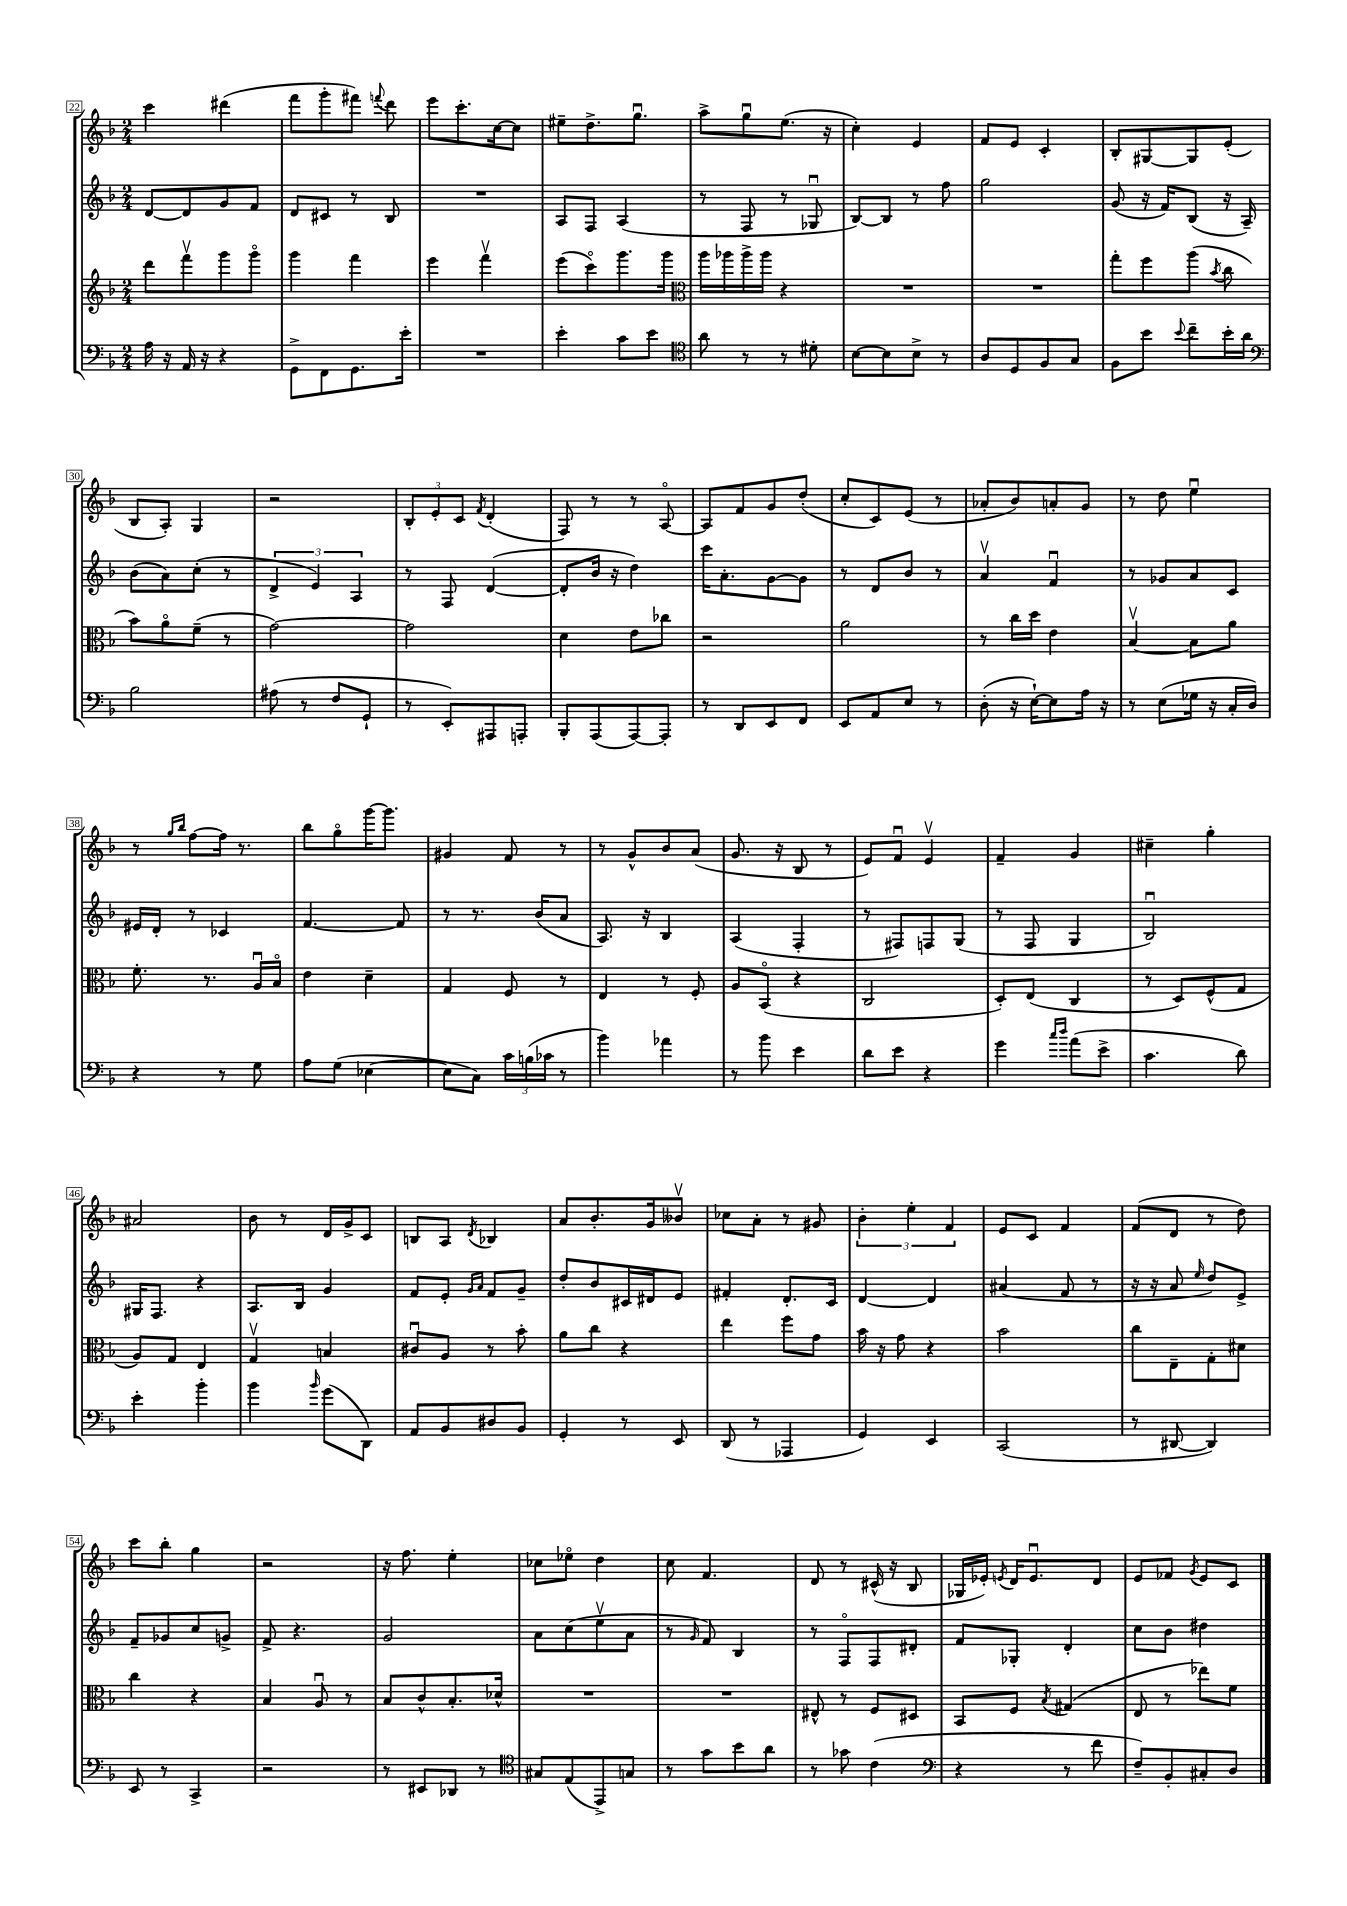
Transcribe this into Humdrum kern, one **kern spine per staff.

**kern	**kern	**kern	**kern
*part4	*part3	*part2	*part1
*staff4	*staff3	*staff2	*staff1
*clefF4	*clefG2	*clefG2	*clefG2
*k[b-]	*k[b-]	*k[b-]	*k[b-]
*M2/4	*M2/4	*M2/4	*M2/4
=22	=22	=22	=22
16A\	8ddd\L	[8d/L	4ccc\
16r	.	.	.
16AA/	8fffv\	8d/]	.
16r	.	.	.
4r	8ggg\	8g/	(4ddd#X\
.	8ggg\J	8f/J	.
=23	=23	=23	=23
8GG^\L	4ggg\	8d/L	8fff\L
8FF\	.	8c#X/J	8ggg'\
8.GG\	4fff\	8r	8fff#X\J)
.	.	.	8qqfffn/
.	.	8B-/	8ddd\
16e'\Jk	.	.	.
=24	=24	=24	=24
2r	4eee\	2r	8eee\L
.	.	.	8.ccc'\
.	4fffv\	.	.
.	.	.	[16cc\k
.	.	.	8cc\J]
=25	=25	=25	=25
4e'\	(8eee\L	8A/L	8ee#X~\L
.	8ccc\)	8F/J	8.dd^\
8c\L	8.ggg\	(4A/	.
.	.	.	8.ggu\J
8e\J	.	.	.
.	16ggg\Jk	.	.
=26	=26	=26	=26
*clefC4	*clefC3	*	*
8a\	16aa\LL	8r	8aa^\L
.	16aa-X\	.	.
8r	16aa-^\	8F/	8ggu\
.	16aa-\JJ	.	.
8r	4r	8r	(8.ee\J
8d#X'\	.	8G-Xu/	.
.	.	.	16r
=27	=27	=27	=27
[8B-\L	2r	[8B-/L)	4cc'\)
8B-\]	.	8B-/J]	.
8B-^\J	.	8r	4e/
8r	.	8ff\	.
=28	=28	=28	=28
8A/L	2r	2gg\	8f/L
8D/	.	.	8e/J
8F/	.	.	4c'/
8G/J	.	.	.
=29	=29	=29	=29
8F\L	8gg'\L	(8g/	8B-'/L
8b-\J	8ff\	16r	[8G#X/
.	.	16f/KL)	.
8qqb-/	.	.	.
8cc~\L	(8aa\J	(8B-/J	8G#/]
.	8qb-/	.	.
16b-'\L	8cc\	16r	(8e'/J
16a\JJ	.	16A~/)	.
!!LO:LB:g=z
=30	=30	=30	=30
*clefF4	*	*	*
2B-\	8b-\L)	(8b-\L	8B-/L
.	8a\	8a\)	8A'/J)
.	(8f~\J	(8cc'\J	4G/
.	8r	8r	.
=31	=31	=31	=31
(8A#X\	[2g\)	6d^/	2r
8r	.	.	.
.	.	6e/)	.
8F/L	.	.	.
.	.	6A/	.
8GG`/J	.	.	.
=32	=32	=32	=32
8r	2g\]	8r	12B-'/L
.	.	.	12e'/
8EE'/L)	.	8F/	.
.	.	.	12c/J
.	.	.	8qf/
8AAA#X/	.	([4d/	(4d'/
8AAAn'/J	.	.	.
=33	=33	=33	=33
8BBB-'/L	4d\	8d'/L]	8F/)
(8AAA/	.	16b-/Jk	8r
.	.	16r	.
[8AAA/)	8e\L	4dd\)	8r
8AAA'/J]	8cc-X\J	.	[8A/
=34	=34	=34	=34
8r	2r	16ccc\KL	8A/L]
.	.	8.a'\	.
8DD/L	.	.	8f/
8EE/	.	[8g\	8g/
8FF/J	.	8g\J]	(8dd'/J
=35	=35	=35	=35
8EE/L	2a\	8r	8cc'/L
8AA/	.	8d/L	8c/)
8E/J	.	8b-/J	(8e/J
8r	.	8r	8r
=36	=36	=36	=36
(8D'\	8r	4av/	8a-X'/L
16r	16cc\LL	.	8b-/)
[16E`\KL)	16dd\JJ	.	.
8E\]	4e\	4fu/	8an'/
16A\Jk	.	.	8g/J
16r	.	.	.
=37	=37	=37	=37
8r	[4B-v/	8r	8r
(8E\L	.	8g-X/L	8dd\
16G-X\Jk	8B-\L]	8a/	4eeu\
16r	.	.	.
16C'/LL	8a\J	8c/J	.
16D/JJ)	.	.	.
!!LO:LB:g=z
=38	=38	=38	=38
4r	8.f'\	16e#X/LL	8r
.	.	16d'/JJ	.
.	.	.	16qqgg/LL
.	.	.	16qqbb-/JJ
.	.	8r	[8ff\L
.	8.r	.	.
8r	.	4c-X/	16ff\Jk]
.	.	.	8.r
8G\	16Au/LL	.	.
.	16B-/JJ	.	.
=39	=39	=39	=39
8A\L	4e\	[4.f/	8bb-\L
(8G\J	.	.	8gg\
[4E-X\	4d~\	.	[16ggg\K
.	.	.	8.ggg\J]
.	.	8f/]	.
=40	=40	=40	=40
8E-\L]	4G/	8r	4g#X/
8C\J)	.	8.r	.
24c\LL	8F/	.	8f/
(24Bn\	.	.	.
.	.	(16b-/KL	.
24c-X\JJ	.	.	.
8r	8r	8a/J	8r
=41	=41	=41	=41
4b-\)	4E/	8.A/)	8r
.	.	.	8g^^/L
.	.	16r	.
4a-X\	8r	4B-/	8b-/
.	8F'/	.	(8a/J
=42	=42	=42	=42
8r	8A/L	(4A/	8.g/
8b-\	(8BB-/J	.	.
.	.	.	16r
4e\	4r	4F'/	8B-/
.	.	.	8r
=43	=43	=43	=43
8d\L	2C/	8r	8e/L)
8e\J	.	8F#X/L)	8fu/J
4r	.	8Fn/	4ev/
.	.	(8G/J	.
=44	=44	=44	=44
4g\	8D'/L)	8r	4f~/
.	(8E/J	8F/	.
16qqcc/LL	.	.	.
16qqdd/JJ	.	.	.
(8a\L	4C/	4G/	4g/
8e^\J	.	.	.
=45	=45	=45	=45
4.c\	8r	2B-u/)	4cc#X~\
.	8D/L)	.	.
.	(8F^^/	.	4gg'\
8d\)	8G/J	.	.
!!LO:LB:g=z
=46	=46	=46	=46
4e'\	8A/L)	16G#X/KL	2a#X/
.	.	8.F/J	.
.	8G/J	.	.
4b-'\	4E/	4r	.
=47	=47	=47	=47
4b-\	4Gv/	8.A/L	8b-\
.	.	.	8r
.	.	16B-/Jk	.
16qqb-/	.	.	.
(8g\L	4Bn/	4g/	16d/LL
.	.	.	16g^/J
8DD\J)	.	.	8c/J
=48	=48	=48	=48
8AA/L	8c#Xu/L	8f/L	8Bn/L
8BB-/	8A/J	8e'/J	8A/J
.	.	16qqg/LL	.
.	.	16qqa/JJ	8qd/
8D#X/	8r	8f/L	4B-X/
8BB-/J	8b-'\	8g~/J	.
=49	=49	=49	=49
4GG'/	8a\L	8dd'/L	8a/L
.	8cc\J	8b-/	8.b-'/
8r	4r	16c#X/L	.
.	.	16d#X/J	16g/k
8EE/	.	8e/J	8b--Xv/J
=50	=50	=50	=50
(8DD/	4ee\	4f#X'/	8cc-X\L
8r	.	.	8a'\J
4AAA-X/	8ff\L	8.d'/L	8r
.	8g\J	.	8g#X/
.	.	16c/Jk	.
=51	=51	=51	=51
4GG/)	16b-\	[4d/	6b-'\
.	16r	.	.
.	8g\	.	.
.	.	.	6ee'\
4EE/	4r	4d/]	.
.	.	.	6f/
=52	=52	=52	=52
(2CC/	2b-\	(4a#X/	8e/L
.	.	.	8c/J
.	.	8f/	4f/
.	.	8r	.
=53	=53	=53	=53
8r	8cc\L	16r	(8f/L
.	.	16r	.
[8DD#X/	8E~\	8a/	8d/J
.	.	16qqee/	.
4DD#/])	8G'\	8dd/L)	8r
.	8d#X\J	8e^/J	8dd\)
!!LO:LB:g=z
=54	=54	=54	=54
8EE/	4cc\	8f~/L	8ccc\L
8r	.	8g-X/	8bb-'\J
4CC^/	4r	8cc/	4gg\
.	.	8gn^/J	.
=55	=55	=55	=55
2r	4B-/	8f^/	2r
.	.	4.r	.
.	8Au/	.	.
.	8r	.	.
=56	=56	=56	=56
8r	8B-/L	2g/	16r
.	.	.	8.ff\
8EE#X/L	8c^^/	.	.
8DD-X/J	8.B-'/	.	4ee'\
8r	.	.	.
.	16d-X^^/Jk	.	.
=57	=57	=57	=57
*clefC4	*	*	*
8G#X/L	2r	8a\L	8cc-X\L
(8E/	.	(8cc\	8ee-X\J
8EE^/)	.	8eev\	4dd\
8Gn/J	.	8a\J	.
=58	=58	=58	=58
8r	2r	8r	8cc\
.	.	16qqg/	.
8g\L	.	8f/)	4.f/
8b-\	.	4B-/	.
8a\J	.	.	.
=59	=59	=59	=59
8r	8E#X^^/	8r	8d/
8g-X\	8r	8F/L	8r
(4c\	8F/L	8F/	(16c#X^^/
.	.	.	16r
.	8D#X/J	8d#X'/J	8B-/
=60	=60	=60	=60
*clefF4	*	*	*
4r	8BB-/L	8f/L	16G-X/LL
.	.	.	16e-X'/JJ)
.	.	.	8qen/
.	8F/J	8G-X'/J	16d/KL
.	.	.	8.eu/
.	8qB-/	.	.
8r	(4G#X/	4d'/	.
8f\	.	.	8d/J
=61	=61	=61	=61
8F~/L)	8E/	8cc\L	8e/L
8BB-'/	8r	8b-\J	8f-X/J
.	.	.	8qg/
8C#X'/	8ee-X\L)	4dd#X\	8e/L
8D/J	8f\J	.	8c/J
==	==	==	==
*-	*-	*-	*-
